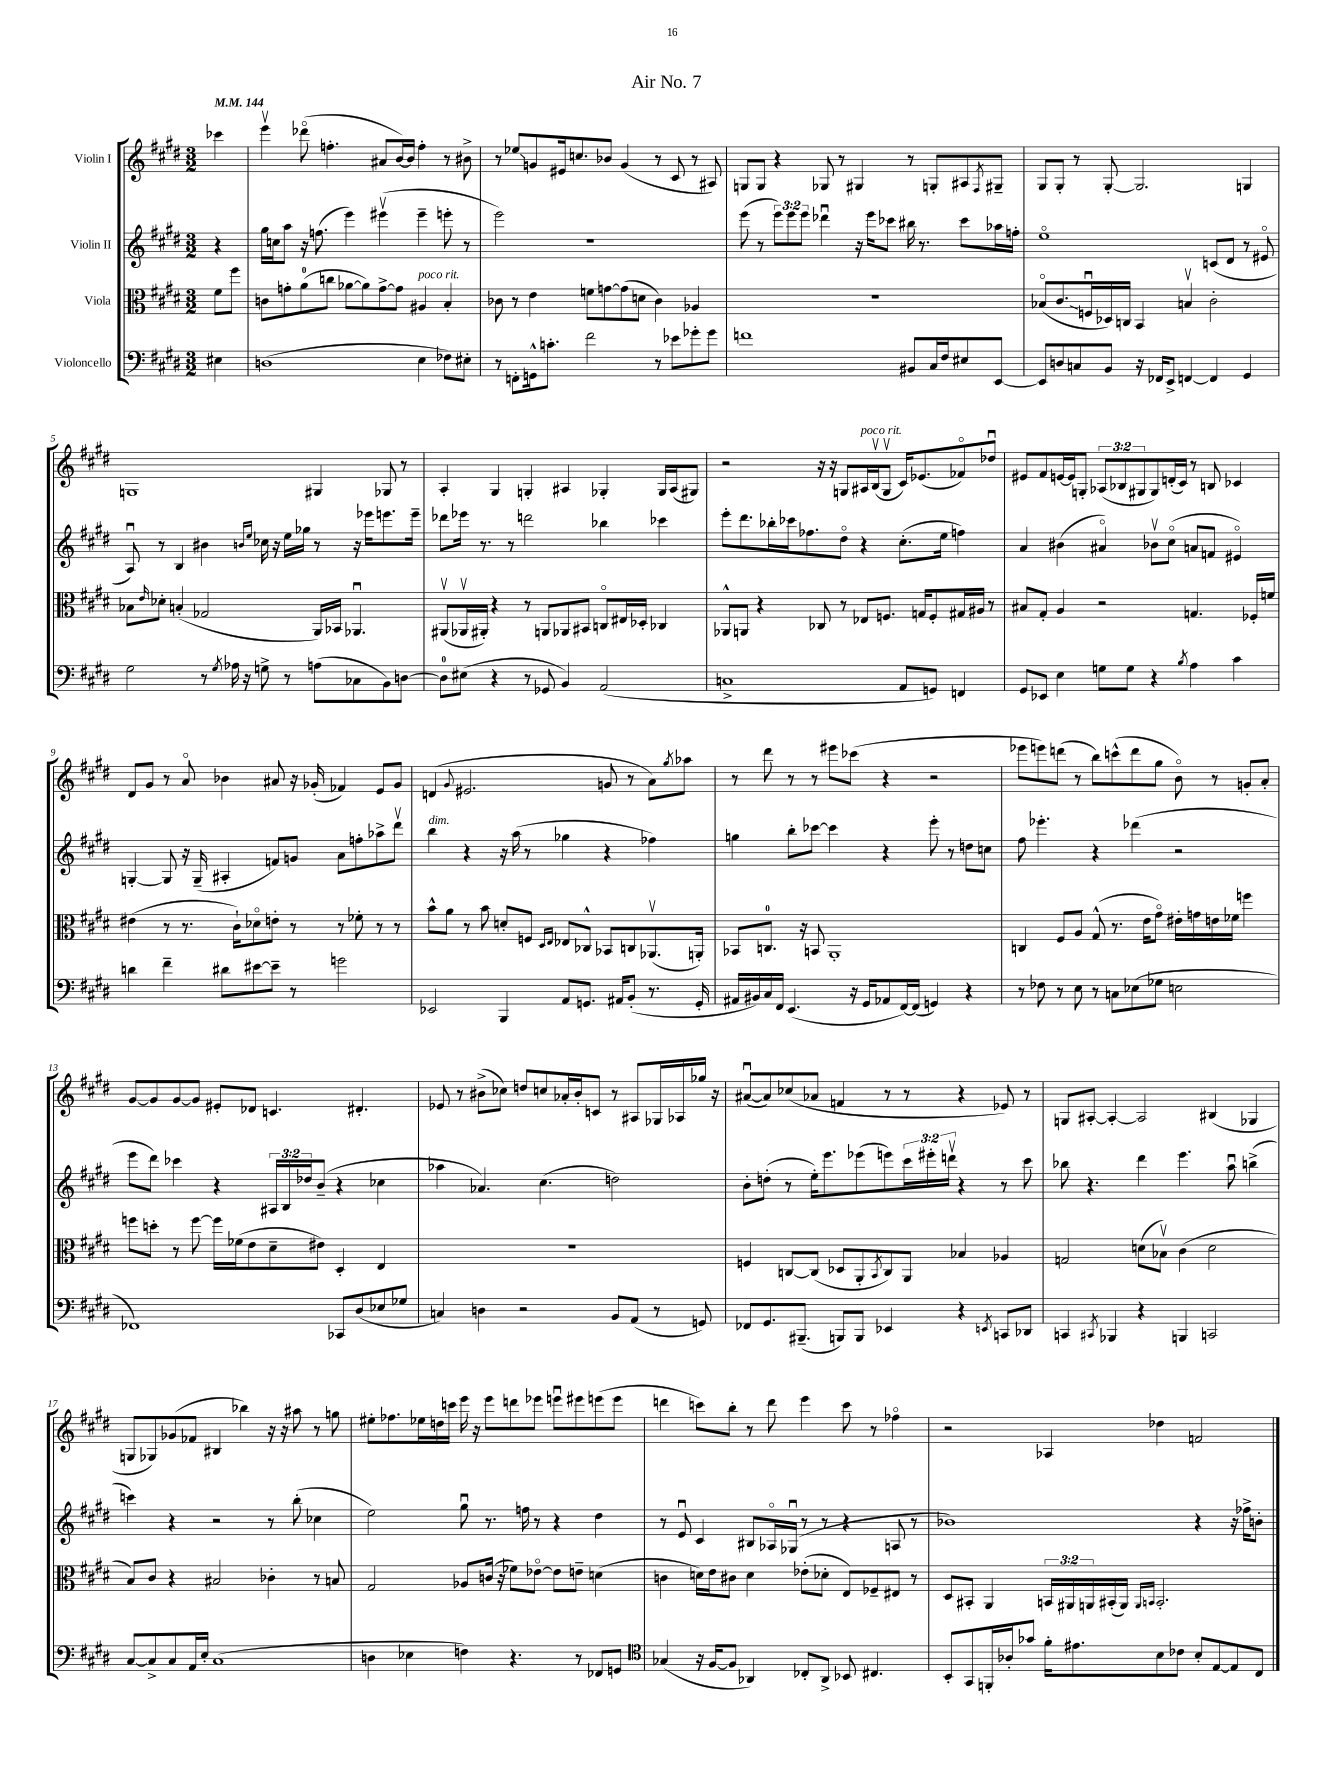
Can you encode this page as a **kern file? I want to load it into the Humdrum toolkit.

**kern	**kern	**kern	**kern
*staff4	*staff3	*staff2	*staff1
*clefF4	*clefC3	*clefG2	*clefG2
*k[f#c#g#d#]	*k[f#c#g#d#]	*k[f#c#g#d#]	*k[f#c#g#d#]
*M3/2	*M3/2	*M3/2	*M3/2
*MM144	*MM144	*MM144	*MM144
4E#\	8f#\L	4r	4ccc-\
.	8ff#\J	.	.
=	=	=	=
(1D	8c\L	16gg#\LL	4eeev\
.	.	16cc\J	.
.	8g'\	8aa\J	.
.	(8a\	16r	(8ddd-o\
.	.	(8.ff\	.
.	8cc\J	.	4.ff'\
.	[8a-\L	4eee\)	.
.	8a-\])	.	.
.	[8g^\	(4eee#v\	8a#/L
.	8g\]J	.	[16b/L)
.	.	.	16b/]JJ
4E\	4A#/	4eee#~\	4ff'\
8F-\L)	4B'/	8eee'\	8r
8E#'\J	.	8r	8b#^\
=	=	=	=
8r	8c-\	2eee\)	8r
8FF'\L	8r	.	8ee-/L
16GG^^\k	4e\	.	8g/
8.c'\J	.	.	.
.	.	.	16e#/k
.	.	.	8.cc/
2f#\	8f\L	1r	.
.	[8g\	.	8b-/J
.	(8g\]	.	(4g/
.	8d\J	.	.
8r	4c-\)	.	8r
8e-\L	.	.	8c#/
8g-'\	4A-/	.	8r
8g-\J	.	.	8A#/)
=	=	=	=
1f	1.r	(8eee\	8G/L
.	.	8r	8G/J
.	.	12eee\L)	4r
.	.	12eee\	.
.	.	12eee\J	.
.	.	4ddd-u\	8G-/
.	.	.	8r
.	.	16r	4G#/
.	.	16eee\LK	.
.	.	8ccc-\J	.
8BB#/L	.	16bb#\	8r
.	.	8.r	.
16C#/L	.	.	8G'/L
16F#/J	.	.	.
8E#/	.	8ccc-\L	8A#/
.	.	.	8qF#/
[8EE/J	.	16aa-\L	8G#~/J
.	.	16ff'\JJ	.
=	=	=	=
8EE/]L	(8B-o/L	1eeo	8G#/L
8D/	8.c#/	.	8G#'/J
8C/	.	.	8r
.	16Fu/L	.	.
8BB/J	16D-/)	.	[8G#'/
.	16C/JJ	.	.
16r	4BB/	.	2.G#/]
16FF-/LK	.	.	.
8EE^/J	.	.	.
[4FF/	4Bv/	.	.
4FF/]	2c#'\	(8c/L	.
.	.	8d#/J	.
4GG#/	.	8r	4G/
.	.	8e#o/	.
=	=	=	=
2G#\	8B-\L	8Au/)	1G
.	16qqe/	.	.
.	8d-'\J	8r	.
.	(4B'/	4B/	.
8r	2G-/	4b#\	.
8qG#/	.	.	.
16A-\	.	.	.
16r	.	.	.
.	.	16qqb/LL	.
.	.	16qqee/JJ	.
8G^\	.	16cc-\	.
.	.	16r	.
8r	.	16ee\LL	.
.	.	16gg-\JJ	.
(8A\L	16AA/LL)	8r	4G#/
.	16BB-/JJ	.	.
8C-\	4.AA-u/	16r	.
.	.	16eee-\LK	.
8BB\)	.	8.eee\	8G-/
[8D\J	.	.	8r
.	.	16eee~\Jk	.
=	=	=	=
8D\]L	(8AA#v/L	8ddd-\L	4A'/
(8E#\J	16AA-v/L	16eee-\Jk	.
.	16AA#'/JJ)	8.r	.
4r	4r	.	4G#/
.	.	8r	.
8r	8r	2ddd\	4G'/
8GG-/	8AA/L	.	.
4BB/)	8AA-/	.	4A#/
.	8BB#/J	.	.
(2AA/	8Co/L	4bb-\	4G-'/
.	16E#/L	.	.
.	16D-'/JJ	.	.
.	4C-/	4ccc-\	16G-/LL
.	.	.	(16A#/J
.	.	.	8G#/J)
=	=	=	=
1C^	8AA-^^/L	8eee'\L	2r
.	8AA/J	8.ddd#\	.
.	4r	.	.
.	.	16bb-'\L	.
.	.	16ccc-\J	.
.	.	8.ff-\	.
.	8C-/	.	16r
.	.	.	16r
.	8r	8dd#o\J	8G/L
.	8E-/L	4r	16A#/L
.	.	.	(16Bv/J
.	8.F/J	.	8Gv/J
8AA/L	.	(8.cc#'\L	16c#/LK)
.	16G/LK	.	(8.e-/
8GG/J)	8F'/	.	.
.	.	16ee\Jk	.
4FF/	16G#/L	4ff\)	8f-o/)
.	16A#/JJ	.	.
.	8r	.	8dd-u/J
=	=	=	=
8GG#/L	8B#/L	4a/	8e#/L
8EE-/J	8G#'/J	.	8f#/
4E\	4A/	(4b#\	[16e/L
.	.	.	16e/]J
.	.	.	8G'/J
8G\L	2r	4a#o/)	(12A-/L
.	.	.	12B-/
8G\J	.	.	.
.	.	.	12G#/
4r	.	8b-v\L	8G#/)
.	.	(8cc#o\J	(16d'/L
.	.	.	16c#/JJ)
8qB/	.	.	.
4A\	4.G/	8a/L	8r
.	.	8f/J	8B/
4c#\	.	4e#o/)	4c-/
.	16F-'/LL	.	.
.	16f/JJ	.	.
=	=	=	=
4d\	(4e#\	[4G'/	8d#/L
.	.	.	8g#/J
4f#~\	8r	8G/]	8r
.	8.r	16r	8ao/
.	.	(16G~/	.
8d#\L	.	4A#'/	4b-\
.	16c#`\LK)	.	.
[8e#\	8d-o\	.	.
8e#~\]J	8e'\J	8f/L)	8a#/
8r	8r	8g/J	16r
.	.	.	(16g-'/
2g\	8r	8a\L	4f-/)
.	8f-'\	8ff'\	.
.	8r	8aa-^\	8e/L
.	8r	8ddd#v\J	8g-/J
=	=	=	=
2EE-/	8b^^\L	4bb\	(4d/
.	8a\J	.	.
.	.	.	8qqg#/
.	8r	4r	2.e#/
.	8b\	.	.
4BBB/	8d'/L	16r	.
.	.	(16aa\	.
.	8F/J	8r	.
.	16qqD#/LL	.	.
.	16qqE/JJ	.	.
8AA/L	8E-/L	4gg-\	.
8.GG/J	8C-^^/J	.	.
.	8BB-/L	4r	8g/
16AA#/LK	.	.	.
(8BB'/J	8C/	.	8r
8.r	(8.AA-v/	4ff-\)	8a\L)
.	.	.	8qgg#/
.	.	.	8aa-\J
16GG'/	16AA'/Jk)	.	.
=	=	=	=
16AA#/LL	8BB-/L	4gg\	8r
16BB#/)	.	.	.
16C#/	8.C/J	.	8ddd#\
16FF#/JJ	.	.	.
(4.EE/	.	8bb'\L	8r
.	16r	.	.
.	8BB/	[8ccc-\J	8r
.	1AA'	4ccc-\]	8eee#\L
16r	.	.	(8ccc-\J
16GG#/LK	.	.	.
8AA-/	.	4r	4r
[16FF#/L)	.	.	.
(16FF#/]JJ	.	.	.
4GG/)	.	8eee'\	2r
.	.	8r	.
4r	.	8dd\L	.
.	.	8cc\J	.
=	=	=	=
8r	4C/	8ff#\	8eee-\L
8F-\	.	4.eee-'\	8eee\)
8r	8F#/L	.	(8ddd\J
8E\	8A/J	.	8r
8r	(8G#^^/	4r	8bb\L)
8C\L	8.r	.	(8ccc^^\
(8E-\	.	(4ddd-\	8ddd\
.	16e\LK	.	.
8G-\J	8g#o\J)	.	8gg#\J
2E\	16e#'\LL	2r	8bo\)
.	16g\	.	.
.	16e\	.	8r
.	16f-\JJ	.	.
.	4ff\	.	8g'/L
.	.	.	8a'/J
=	=	=	=
1FF-)	8ff\L	8eee\L	[8g#/L
.	8dd'\J	8ddd#\J)	8g#/]
.	8r	4ccc-\	[8g#/
.	[8ff\	.	8g#/]J
.	16ff\]LL	4r	8e#'/L
.	(16f-\J	.	.
.	8e\	.	8d-/J
.	8d#~\	24A#/LL	4.c/
.	.	24B/	.
.	.	24dd-/J	.
.	8e#\J)	(8b~/J	.
8CC-/L	4D#'/	4r	.
(8D#/	.	.	4.d#'/
8E-/	4E/	4cc-\	.
8G-/J	.	.	.
=	=	=	=
4C/)	1.r	4aa-\	8e-/
.	.	.	8r
4D\	.	4.a-/)	(8b#^\L
.	.	.	8cc-\J)
2r	.	.	8dd/L
.	.	(4.cc#\	8cc/
.	.	.	16a-'/L
.	.	.	16b#'/J
.	.	.	8c/J
8BB/L	.	2dd\)	8r
(8AA/J	.	.	8A#/L
8r	.	.	16G-/L
.	.	.	16A-/
8GG/)	.	.	16gg-/JJ
.	.	.	16r
=	=	=	=
8FF-/L	4F/	8b'\L	([8a#u/L
8.GG#/	.	(8dd'\J	8a#/])
.	[8C/L	8r	(8cc-/
(8.BBB#~/J	.	.	.
.	(8C/]J	16ee'\LK)	8a-/J
.	.	8.eee\	.
8BBB/L)	8D-/L	.	4f/
8BBB/J	8AA'/	(8eee-\	.
.	8qBB/	.	.
4EE-/	8C/)	8eee\)	8r
.	8AA/J	24ccc#\L	8r
.	.	24eee#'\	.
.	.	24dddv\JJ	.
4r	4B-/	4r	4r
8qEE/	.	.	.
8CC/L	4A-/	8r	8e-/)
8DD-/J	.	8ccc#\	8r
=	=	=	=
4CC/	2G/	8bb-\	8G/L
.	.	4.r	[8A#'/J
8qCC#/	.	.	.
4BBB-/	.	.	4A#'/_
4r	(8d\L	4ddd#\	2A#/]
.	8B-v\J)	.	.
4BBB/	(4c#\	4.eee\	.
2CC/	2d\	.	(4B#/
.	.	8aau\	.
.	.	(4bb^\	4G-/
=	=	=	=
[8C#/L	8B/L)	4ccc\)	8G/L
8C#^/]	8c#/J	.	8G-/)
8C#/	4r	4r	(8g-/
16AA/L	.	.	8f-/J
16E'/JJ	.	.	.
(1C#	2B#/	2r	4B#/
.	.	.	4bb-\)
.	4c-'\	8r	16r
.	.	.	16r
.	.	(8bb'\	8aa#\
.	8r	4cc-\	8r
.	8B/	.	8gg\
=	=	=	=
4D\	2G#/	2ee\)	8ee#'\L
.	.	.	8.ff-\
4E-\	.	.	.
.	.	.	16ee-\L
.	.	.	16dd\
.	.	.	16ccc\JJ
4F\)	8A-/L	8gg#u\	16eee\
.	.	.	16r
.	(16c/Jk	8.r	8eee\L
.	16r	.	.
4.r	8f-\L)	.	8ddd\
.	.	16ff\	.
.	[8e-o\J	8r	8eee-\J
.	8e-\]L	4r	8eeeu\L
8r	8e~\J	.	8eee#\
8FF-/L	(4d\	4dd#\	(8eee\
8GG/J	.	.	8eee\J
=	=	=	=
*clefC4	*	*	*
(4G-/	4c\	8r	4ddd\
.	.	8eu/	.
16r	16d\LL)	4c#/	8ccc\L)
[16F#/LK	16e\J	.	.
8F#/]J	8c#\J	.	8bb'\J
4AA-/)	4d\	8B#/L	8r
.	.	16A-o/L	8ddd\
.	.	(16G-u/JJ	.
8C-'/L	(8e-'\L	8r	4eee\
8AA-^/J	8d-'\J	8r	.
8BB-/	8E/L)	4r	8ccc\
4.C#/	8F-~/	.	8r
.	8E#/J	8A/	4ff-o\
.	8r	8r	.
=	=	=	=
8BB'/L	8D#/L	1b-)	2r
8GG#/	8BB#'/J	.	.
16FF'/L	4AA/	.	.
16A-'/J	.	.	.
8g-/J	.	.	.
16f#'\LK	24BB/LL	.	4A-/
.	24AA#/	.	.
8.e#\	.	.	.
.	24AA/	.	.
.	(16BB#'/	.	.
.	16AA/JJ)	.	.
.	16qqAA/LL	.	.
.	16qqBB/JJ	.	.
8B\	2.BB'/	.	4dd-\
8c-\J	.	.	.
8B'/L	.	4r	2f/
[8E/	.	.	.
8E/]	.	16r	.
.	.	16ff-^\LK	.
8C#/J	.	8b'\J	.
==	==	==	==
*-	*-	*-	*-
